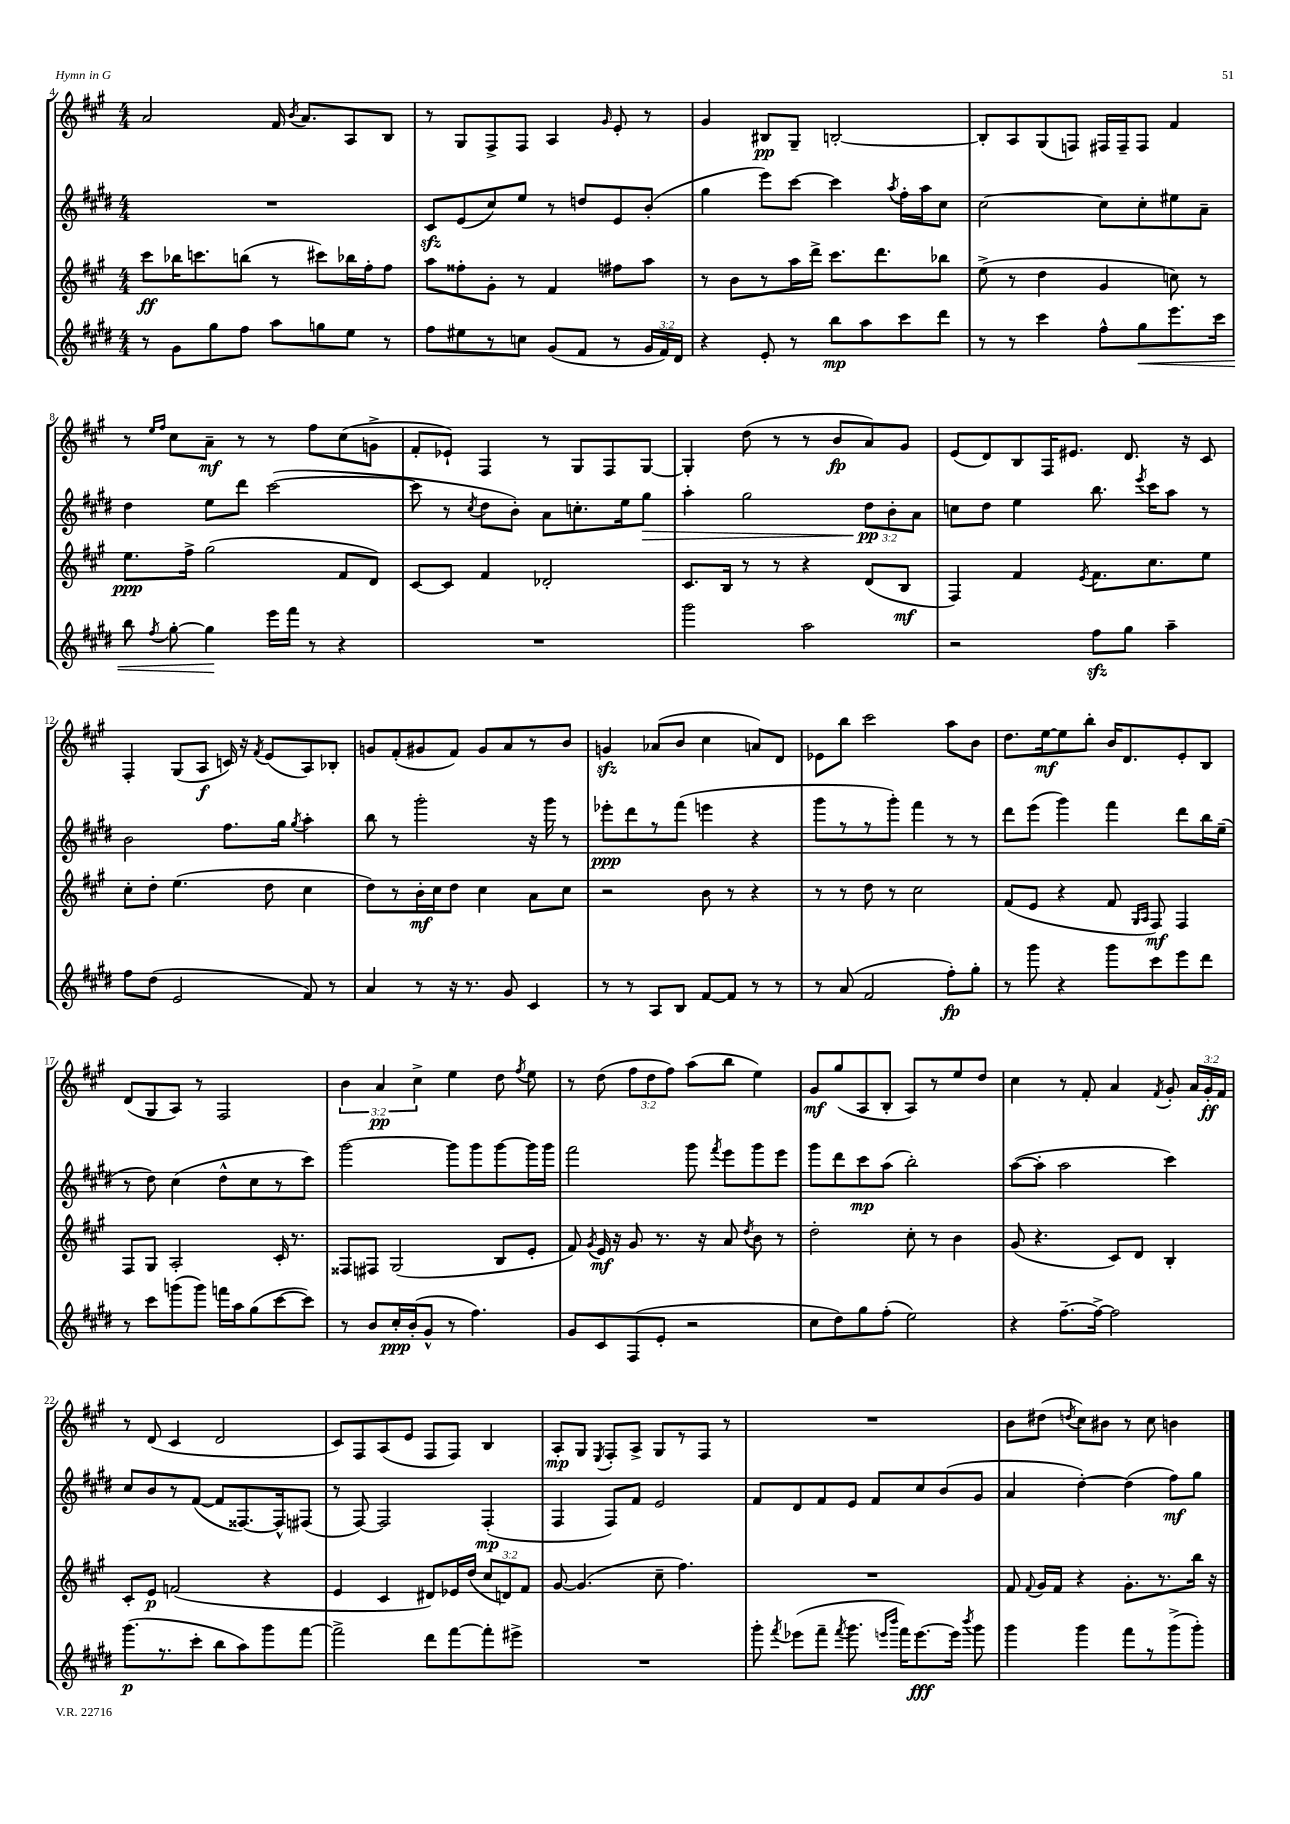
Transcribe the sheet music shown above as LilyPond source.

<<
\new StaffGroup <<
\new Staff = "s0" {
    \clef treble \key a \major \numericTimeSignature \time 4/4 \override Staff.TupletNumber.text = #tuplet-number::calc-fraction-text
    \autoBeamOff a'2 fis'16 \acciaccatura { b'8 } a'8.[ a8 b8] |
    r8 gis8[ fis8-> fis8] a4 \grace { gis'16 } e'8-. r8 |
    gis'4 bis8[\pp gis8]-- b2~-. |
    b8[-. a8 gis8( f8]) fis16[ fis16-- fis8] fis'4 |
    r8 \grace { e''16[ fis''16] } cis''8[ a'8]--\mf r8 r8 fis''8[ cis''8( g'8]-> |
    fis'8[-. ees'8]-!) fis4 r8 gis8[ fis8 gis8]~ |
    gis4-. d''8( r8 r8 b'8[\fp a'8) gis'8] |
    e'8[( d'8) b8 fis16 eis'8.] d'8. r16 cis'8 |
    fis4-. gis8[( a8]\f c'16) r16 \acciaccatura { fis'8 } e'8[( a8) bes8]-. |
    g'8[ fis'8-.( gis'8 fis'8]) gis'8[ a'8 r8 b'8] |
    g'4\sfz aes'8[( b'8] cis''4 a'8[) d'8] |
    ees'8[ b''8] cis'''2 a''8[ b'8] |
    d''8.[ e''16~\mf e''8 b''8]-. b'16[ d'8. e'8-. b8] |
    d'8[( gis8 a8]) r8 fis2 |
    \tuplet 3/2 { b'4 a'4\pp cis''4-> } e''4 d''8 \acciaccatura { fis''8 } e''8 |
    r8 d''8( \tuplet 3/2 { fis''8[ d''8 fis''8]) } a''8[( b''8] e''4) |
    gis'8[\mf gis''8( a8 b8]-. a8[) r8 e''8 d''8] |
    cis''4 r8 fis'8-. a'4 \acciaccatura { fis'8 } gis'8-. \tuplet 3/2 { a'16[ gis'16-.\ff fis'16] } |
    r8 d'8( cis'4 d'2 |
    cis'8[) fis8 a8( e'8] fis8[ fis8]) b4 |
    a8[-.\mp gis8] \acciaccatura { e8 } fis8[-. a8]-> gis8[ r8 fis8] r8 |
    R1 |
    b'8[ dis''8]( \acciaccatura { d''8 } cis''8[) bis'8] r8 cis''8 b'4 \bar "|." |
}
\new Staff = "s1" {
    \clef treble \key e \major \numericTimeSignature \time 4/4 \override Staff.TupletNumber.text = #tuplet-number::calc-fraction-text
    \autoBeamOff R1 |
    cis'8[\sfz e'8( cis''8) e''8] r8 d''8[ e'8 b'8]-.( |
    gis''4 e'''8[) cis'''8]~ cis'''4 \acciaccatura { a''8 } fis''16[-. a''16 cis''8] |
    cis''2~ cis''8[ cis''8-. eis''8 a'8]-- |
    dis''4 e''8[ dis'''8] cis'''2~( |
    cis'''8 r8 \acciaccatura { cis''8 } dis''8[ b'8]-.) a'8[ c''8.-. e''16 gis''8]\> |
    a''4-. gis''2 \tuplet 3/2 { dis''8[\pp\! b'8-. a'8] } |
    c''8[ dis''8] e''4 b''8. \acciaccatura { e'''8 } cis'''16[ a''8] r8 |
    b'2 fis''8.[ gis''16] \acciaccatura { gis''8 } a''4-. |
    b''8 r8 gis'''2-. r16 gis'''16 r8 |
    ees'''8[-.\ppp dis'''8 r8 fis'''8]( e'''4 r4 |
    gis'''8[ r8 r8 gis'''8]-.) fis'''4 r8 r8 |
    dis'''8[ e'''8]( gis'''4) fis'''4 dis'''8[ b''16 e''16]--( |
    r8 dis''8) cis''4( dis''8[-^ cis''8 r8 cis'''8]) |
    gis'''2~ gis'''8[ gis'''8 gis'''8~ gis'''16 gis'''16] |
    fis'''2 gis'''8 \acciaccatura { fis'''8 } e'''8[ gis'''8 e'''8] |
    gis'''8[ dis'''8 cis'''8\mp a''8]( b''2-.) |
    a''8[~( a''8]-. a''2 cis'''4) |
    cis''8[ b'8 r8 fis'8]~( fis'8[ fisis8.~) fisis16-^ fis8]( |
    r8 fis8~) fis2 fis4-.\mp( |
    fis4 fis8[) fis'8] e'2 |
    fis'8[ dis'8 fis'8 e'8] fis'8[ cis''8 b'8( gis'8] |
    a'4 dis''4~-.) dis''4( fis''8[\mf) gis''8] \bar "|." |
}
\new Staff = "s2" {
    \clef treble \key a \major \numericTimeSignature \time 4/4 \override Staff.TupletNumber.text = #tuplet-number::calc-fraction-text
    \autoBeamOff cis'''8[\ff bes''16 c'''8. b''8]( r8 cis'''8[) bes''16 fis''16-. fis''8] |
    a''8[ fisis''8-. gis'8]-. r8 fis'4 fis''8[ a''8] |
    r8 b'8[ r8 a''16 d'''16]-> cis'''8.[ d'''8. bes''8] |
    e''8->( r8 d''4 gis'4 c''8) r8 |
    e''8.[\ppp fis''16]-> gis''2( fis'8[ d'8]) |
    cis'8[~ cis'8] fis'4 des'2-. |
    cis'8.[ b16] r8 r8 r4 d'8[( b8]\mf |
    fis4) fis'4 \acciaccatura { e'8 } fis'8.[ cis''8. e''8] |
    cis''8[-. d''8]-. e''4.( d''8 cis''4 |
    d''8[) r8 b'16-.\mf cis''16 d''8] cis''4 a'8[ cis''8] |
    r2 b'8 r8 r4 |
    r8 r8 d''8 r8 cis''2 |
    fis'8[( e'8] r4 fis'8 \grace { gis16[ a16] } fis8\mf) fis4 |
    fis8[ gis8] a2-. cis'16-. r8. |
    fisis8[ fis8] gis2( b8[ e'8]-. |
    fis'8) \acciaccatura { gis'8 } e'16\mf r16 gis'8 r8. r16 a'8 \acciaccatura { d''8 } b'8 r8 |
    d''2-. cis''8-. r8 b'4 |
    gis'8( r4. cis'8[) d'8] b4-. |
    cis'8[-. e'8]\p f'2( r4 |
    e'4 cis'4 dis'8[) ees'16 d''16]( \tuplet 3/2 { cis''8[ d'8) fis'8] } |
    gis'8~ gis'4.( cis''8-- fis''4.) |
    R1 |
    fis'8 \appoggiatura { fis'8 } gis'16[ fis'16] r4 gis'8.[-. r8. b''16] r16 \bar "|." |
}
\new Staff = "s3" {
    \clef treble \key e \major \numericTimeSignature \time 4/4 \override Staff.TupletNumber.text = #tuplet-number::calc-fraction-text
    \autoBeamOff r8 gis'8[ gis''8 fis''8] a''8[ g''8 e''8] r8 |
    fis''8[ eis''8 r8 c''8] gis'8[( fis'8] r8 \tuplet 3/2 { gis'16[ fis'16) dis'16] } |
    r4 e'8-. r8 b''8[\mp a''8 cis'''8 dis'''8] |
    r8 r8 cis'''4 fis''8[-^ gis''8\< e'''8. cis'''16] |
    b''8 \acciaccatura { fis''8 } gis''8~-. gis''4\! e'''16[ fis'''16] r8 r4 |
    R1 |
    gis'''2 a''2 |
    r2 fis''8[\sfz gis''8] a''4-- |
    fis''8[ dis''8]( e'2 fis'8) r8 |
    a'4 r8 r16 r8. gis'8 cis'4 |
    r8 r8 a8[ b8] fis'8[~ fis'8] r8 r8 |
    r8 a'8( fis'2 fis''8[-.\fp) gis''8]-. |
    r8 gis'''8 r4 gis'''8[ cis'''8 e'''8 dis'''8] |
    r8 cis'''8[ g'''8( g'''8]) f'''16[ a''16 gis''8( cis'''8~ cis'''8]) |
    r8 b'8[ cis''16-.\ppp b'16-.( gis'8]-^ r8 fis''4.) |
    gis'8[ cis'8 fis8( e'8]-. r2 |
    cis''8[ dis''8) gis''8 fis''8]-.( e''2) |
    r4 fis''8.[~-- fis''16]~-> fis''2 |
    gis'''8.[\p( r8. cis'''8]-. b''8[ a''8) gis'''8 fis'''8]~ |
    fis'''2-> dis'''8[ fis'''8~ fis'''8-. eis'''8]-> |
    R1 |
    gis'''8-. \acciaccatura { fis'''8 } ees'''8[( fis'''8]-- \acciaccatura { fis'''8 } gis'''8. \grace { e'''16[ b'''16] } fis'''16[) e'''8.~\fff e'''16] \acciaccatura { b'''8 } gis'''8 |
    gis'''4 gis'''4 fis'''8[ r8 gis'''8->( gis'''8]-.) \bar "|." |
}
>>
>>
\layout { \context { \Score currentBarNumber = #4 } }
